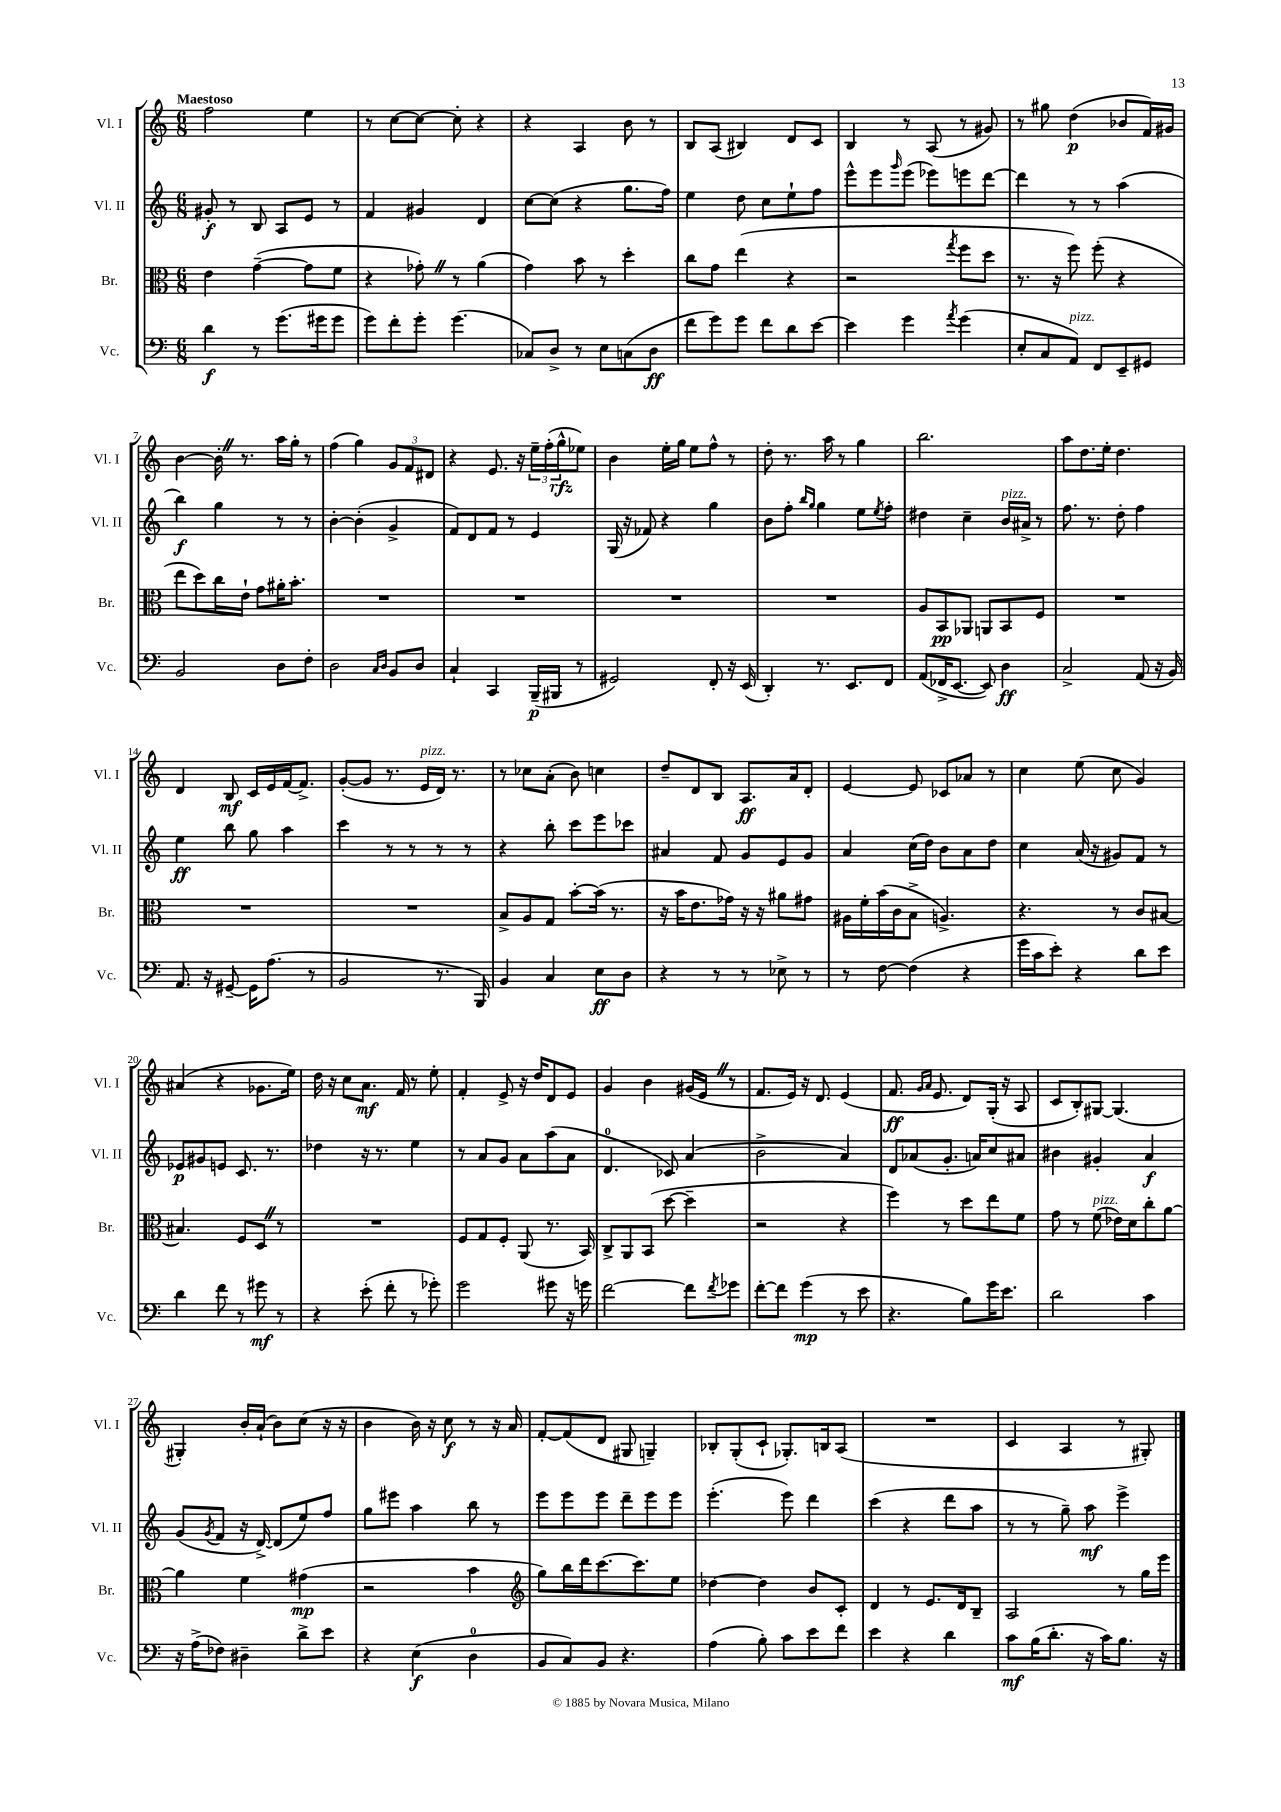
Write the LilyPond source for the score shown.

<<
\new StaffGroup <<
\new Staff = "s0" \with { instrumentName = "Vl. I" shortInstrumentName = "Vl. I" } {
    \clef treble \key c \major \numericTimeSignature \time 6/8 \tempo "Maestoso"
    f''2 e''4 |
    r8 c''8~ c''8~ c''8-. r4 |
    r4 a4 b'8 r8 |
    b8 a8( bis4) d'8 c'8 |
    b4 r8 a8( r8 gis'8) |
    r8 gis''8 d''4\p( bes'8 f'16) gis'16 |
    b'4~ b'16-. \once \override BreathingSign.text = \markup { \musicglyph "scripts.caesura.straight" } \breathe r8. a''16 g''16-. r8 |
    f''4( g''4) \tuplet 3/2 { g'8 f'8 dis'8 } |
    r4 e'8. r16 \tuplet 3/2 { e''16-- f''16-.( g''16-^\rfz } ees''8) |
    b'4 e''16-. g''16 e''8 f''8-^ r8 |
    d''8-. r8. a''16 r8 g''4 |
    b''2. |
    a''8 d''8. e''16-. d''4. |
    d'4 b8\mf c'16 e'16 f'16~ f'8.-> |
    g'8~-.( g'8 r8. e'16^\markup { \italic "pizz." } d'16) r8. |
    r8 ces''8 a'8-.( b'8) c''4 |
    d''8-- d'8 b8 a8.\ff a'16 d'8-. |
    e'4~ e'8 ces'8 aes'8 r8 |
    c''4 e''8( c''8 g'4) |
    ais'4( r4 ges'8. e''16) |
    d''16 r16 c''8 a'8.\mf f'16 r8 e''8-. |
    f'4-. e'8-> r16 d''16 d'8 e'8 |
    g'4 b'4 gis'16( e'16 \once \override BreathingSign.text = \markup { \musicglyph "scripts.caesura.straight" } \breathe r8 |
    f'8. e'16) r16 d'8. e'4( |
    f'8.\ff \grace { g'16 a'16 } e'8. d'8) g16-.( r16 a8 |
    c'8 b8-.) gis8~ gis4.( |
    gis4-.) b'16-. a'16-!( b'8) c''8( r16 r16 |
    b'4 b'16) r16 c''8\f r8 r16 a'16 |
    f'8~-. f'8( d'8 gis8 g4--) |
    bes8-. g8-.( c'8-! ges8.-.) b16 a8( |
    R2. |
    c'4 a4 r8 gis8-.) \bar "|." |
}
\new Staff = "s1" \with { instrumentName = "Vl. II" shortInstrumentName = "Vl. II" } {
    \clef treble \key c \major \numericTimeSignature \time 6/8
    gis'8-.\f r8 b8 a8 e'8 r8 |
    f'4 gis'4 d'4 |
    c''8~ c''8( r4 g''8. f''16) |
    e''4 d''8 c''8 e''8-! f''8 |
    e'''8-^ e'''8 \grace { g'''16 } e'''8( ees'''8) e'''8 d'''8~ |
    d'''4 r8 r8 a''4( |
    b''4\f) g''4 r8 r8 |
    b'4~-. b'4-.( g'4-> |
    f'8) d'8 f'8 r8 e'4 |
    g16( r16 fes'8) r4 g''4 |
    b'8 f''8-. \grace { b''16 g''16 } g''4 e''8 \acciaccatura { e''8 } f''8-. |
    dis''4 c''4-- b'16^\markup { \italic "pizz." } ais'16-> r8 |
    f''8. r8. d''8-. f''4 |
    e''4\ff b''8 g''8 a''4 |
    c'''4 r8 r8 r8 r8 |
    r4 b''8-. c'''8 e'''8 ces'''8 |
    ais'4 f'8 g'8 e'8 g'8 |
    a'4 c''16( d''16) b'8 a'8 d''8 |
    c''4 a'16( r16 gis'8) f'8 r8 |
    ees'8\p gis'8 e'8 c'8. r8. |
    des''4 r16 r8. e''4 |
    r8 a'8 g'8 a'8 a''8( a'8 |
    d'4.-0 ces'8) a'4( |
    b'2-> a'4) |
    d'8 aes'8( g'8.-. a'16) c''8 ais'8 |
    bis'4 gis'4-. a'4\f |
    g'8( \acciaccatura { g'8 } f'8 r16 d'16~->) d'8( e''8) f''8 |
    g''8 eis'''8 a''4 b''8 r8 |
    e'''8 e'''8 e'''8 d'''8-- e'''8 e'''8 |
    e'''4.-.( e'''8) d'''4 |
    c'''4( r4 d'''8 a''8 |
    r8 r8 g''8--) a''8\mf e'''4-> \bar "|." |
}
\new Staff = "s2" \with { instrumentName = "Br." shortInstrumentName = "Br." } {
    \clef alto \key c \major \numericTimeSignature \time 6/8
    e'4 g'4~--( g'8 f'8 |
    r4 ges'8-.) \once \override BreathingSign.text = \markup { \musicglyph "scripts.caesura.straight" } \breathe r8 a'4( |
    g'4) b'8 r8 d''4-. |
    c''8 g'8 e''4( r4 |
    r2 \acciaccatura { g''8 } f''8 d''8 |
    r8. r16 f''8) f''8-.( r4 |
    e''8 d''8) c''16 e'16-! g'8 ais'16-. b'8.-. |
    R2. |
    R2. |
    R2. |
    R2. |
    a8 b,8\pp aes,8 a,8 b,8 f8 |
    R2. |
    R2. |
    R2. |
    b8-> a8 g8 b'8~-. b'16( r8. |
    r16 b'16 e'8. ges'16) r16 r16 ais'8 gis'8 |
    ais16 f'16-. b'16( c'16 b8-> a4.->) |
    r4. r8 c'8 bis8~ |
    bis4. f8 d8 \once \override BreathingSign.text = \markup { \musicglyph "scripts.caesura.straight" } \breathe r8 |
    R2. |
    f8 g8 f8-. a,8( r8. b,16) |
    c8-> a,8 b,8( d''8~ d''4-- |
    r2 r4 |
    f''4) r8 d''8 e''8 f'8 |
    g'8 r8 f'8^\markup { \italic "pizz." }( ees'16) d'16 c''8-. a'8~ |
    a'4 f'4 gis'4\mp( |
    r2 b'4 |
    \clef treble g''8) b''16 d'''16 c'''8.~ c'''8. e''8 |
    des''4~ des''4 b'8 c'8-. |
    d'4 r8 e'8. d'16 b8-- |
    a2 r8 g''16 e'''16 \bar "|." |
}
\new Staff = "s3" \with { instrumentName = "Vc." shortInstrumentName = "Vc." } {
    \clef bass \key c \major \numericTimeSignature \time 6/8
    d'4\f r8 g'8.( gis'16 gis'8 |
    g'8) f'8-. g'8-. g'4.( |
    ces8) d8-> r8 e8 c8( d8\ff |
    f'8 g'8) g'8 f'8 d'8 e'8~ |
    e'4 g'4 \acciaccatura { a'8 } g'4( |
    e8-. c8 a,8^\markup { \italic "pizz." }) f,8 e,8-- gis,8 |
    b,2 d8 f8-. |
    d2 \grace { c16 d16 } b,8 d8 |
    c4-! c,4 b,,16--\p( bis,,16 r8 |
    gis,2) f,8-. r16 e,16( |
    d,4-.) r8. e,8. f,8 |
    a,8( fes,16-> e,8.~ e,8) d4\ff |
    c2-> a,8( r16 b,16) |
    a,8. r16 gis,8~-- gis,16 a8.( r8 |
    b,2 r8. b,,16) |
    b,4 c4 e8\ff d8 |
    r4 r8 r8 ees8-> r8 |
    r8 f8~ f4( r4 |
    g'16 c'16 e'8-.) r4 d'8 e'8 |
    d'4 f'8 r8 gis'8\mf r8 |
    r4 e'8-.( f'8-. r8 ges'8-.) |
    g'2 gis'8 r16 g'16 |
    f'2~ f'8 \acciaccatura { f'8 } ges'8 |
    f'8~-. f'8 g'4\mp( r8 e'8 |
    r4. b8) g'16 e'8. |
    d'2 c'4 |
    r16 a16->( fes8) dis4-- d'8-> e'8 |
    r4 e4\f( d4-0 |
    b,8 c8) b,8 r4. |
    a4( b8-.) c'8 e'8 f'8 |
    e'4 r4 d'4 |
    c'8\mf b16( d'8.-. r16 c'16) b8. r16 \bar "|." |
}
>>
>>
